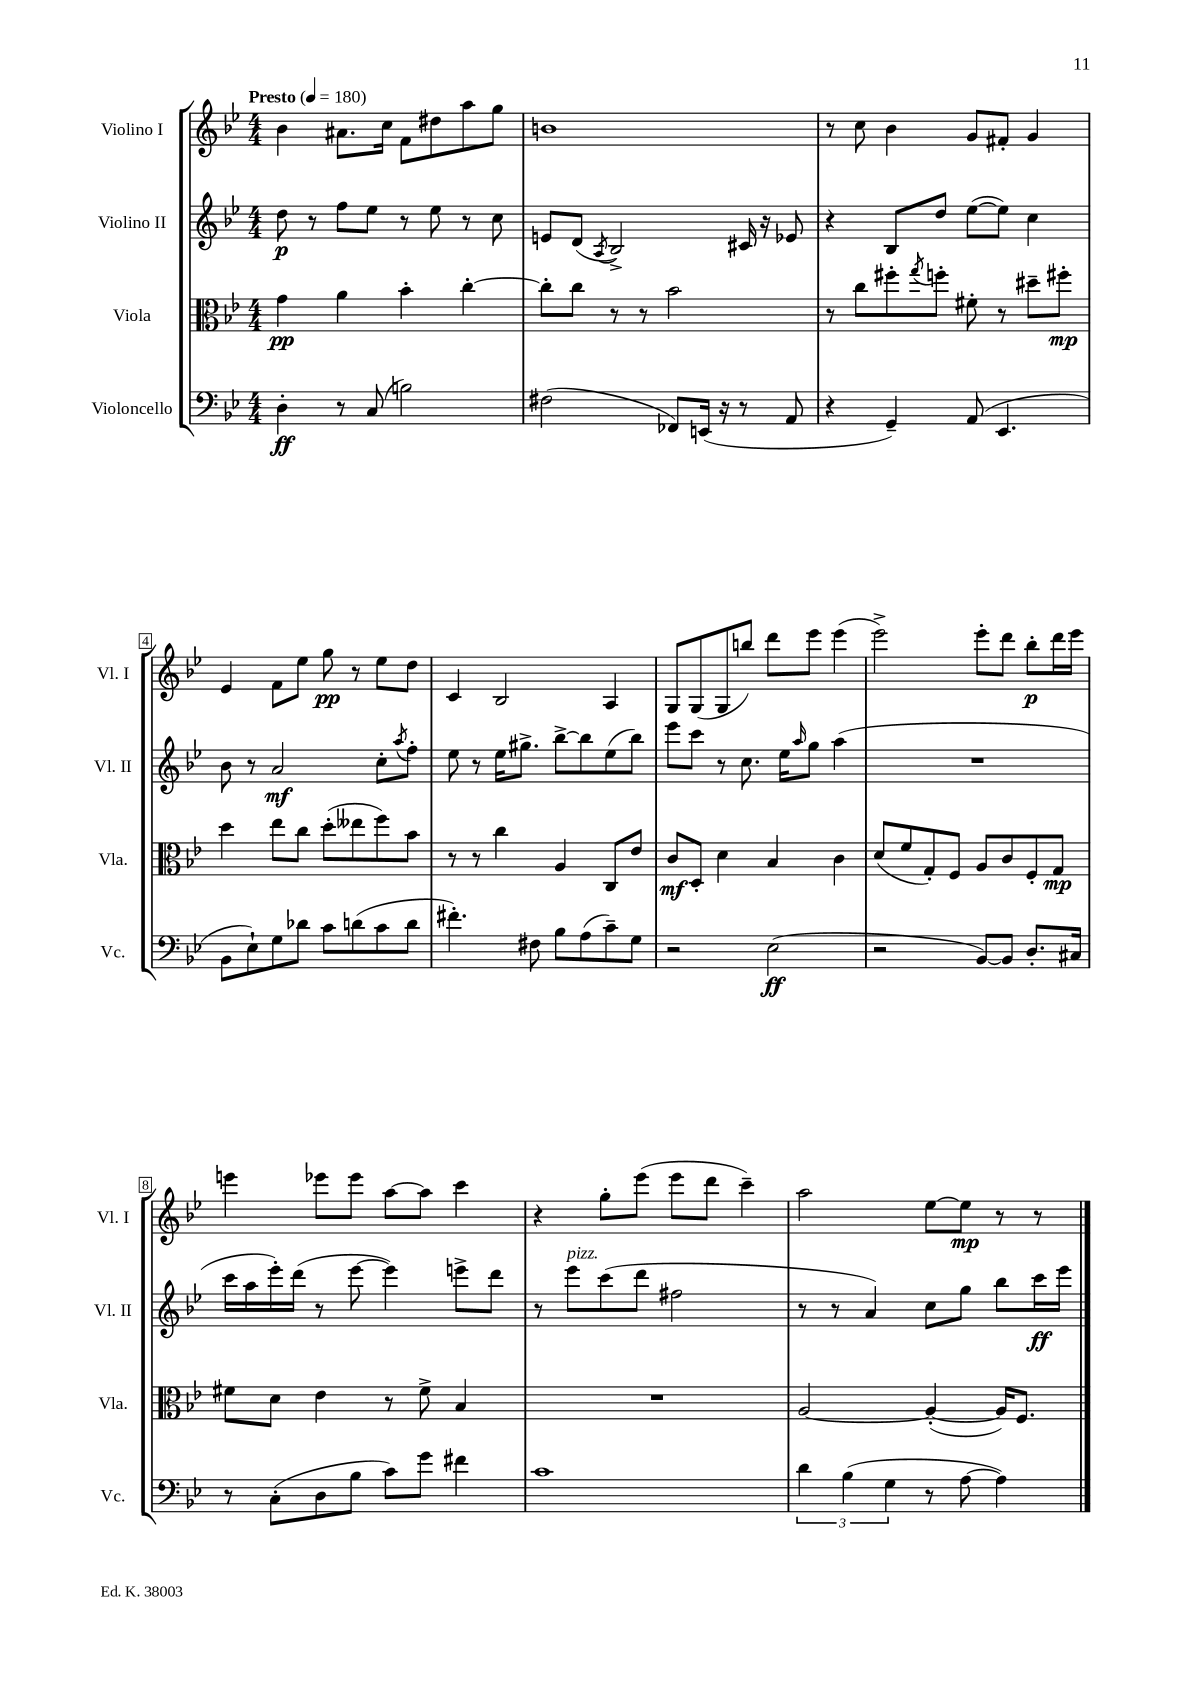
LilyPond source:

<<
\new StaffGroup <<
\new Staff = "s0" \with { instrumentName = "Violino I" shortInstrumentName = "Vl. I" } {
    \clef treble \key bes \major \numericTimeSignature \time 4/4 \tempo "Presto" 4 = 180
    bes'4 ais'8. c''16 f'8 dis''8 a''8 g''8 |
    b'1 |
    r8 c''8 bes'4 g'8 fis'8-. g'4 |
    ees'4 f'8 ees''8 g''8\pp r8 ees''8 d''8 |
    c'4 bes2 a4 |
    g8 g8( g8 b''8) d'''8 ees'''8 ees'''4( |
    ees'''2->) ees'''8-. d'''8 bes''8-.\p d'''16 ees'''16 |
    e'''4 ees'''8 ees'''8 a''8~ a''8 c'''4 |
    r4 g''8-. ees'''8( ees'''8 d'''8 c'''4--) |
    a''2 ees''8~ ees''8\mp r8 r8 \bar "|." |
}
\new Staff = "s1" \with { instrumentName = "Violino II" shortInstrumentName = "Vl. II" } {
    \clef treble \key bes \major \numericTimeSignature \time 4/4
    d''8\p r8 f''8 ees''8 r8 ees''8 r8 c''8 |
    e'8 d'8( \acciaccatura { a8 } bes2->) cis'16 r16 ees'8 |
    r4 bes8 d''8 ees''8~( ees''8) c''4 |
    bes'8 r8 a'2\mf c''8-. \acciaccatura { a''8 } f''8-. |
    ees''8 r8 ees''16 gis''8.-> bes''8~-> bes''8 ees''8( bes''8) |
    ees'''8 c'''8 r8 c''8. ees''16 \grace { a''16 } g''8 a''4( |
    R1 |
    c'''16 a''16 ees'''16-.) d'''16( r8 ees'''8~ ees'''4) e'''8-> d'''8 |
    r8 ees'''8^\markup { \italic "pizz." } c'''8( d'''8 fis''2 |
    r8 r8 a'4) c''8 g''8 bes''8 c'''16\ff ees'''16 \bar "|." |
}
\new Staff = "s2" \with { instrumentName = "Viola" shortInstrumentName = "Vla." } {
    \clef alto \key bes \major \numericTimeSignature \time 4/4
    g'4\pp a'4 bes'4-. c''4~-. |
    c''8-. c''8 r8 r8 bes'2 |
    r8 c''8 fis''8-. \acciaccatura { g''8 } f''8-. fis'8-. r8 dis''8-- fis''8-.\mp |
    d''4 ees''8 c''8 d''8-.( eeses''8 f''8) bes'8 |
    r8 r8 c''4 a4 c8 ees'8 |
    c'8\mf d8-. d'4 bes4 c'4 |
    d'8( f'8 g8-.) f8 a8 c'8 f8-. g8\mp |
    fis'8 d'8 ees'4 r8 fis'8-> bes4 |
    R1 |
    a2~ a4~-.( a16) f8. \bar "|." |
}
\new Staff = "s3" \with { instrumentName = "Violoncello" shortInstrumentName = "Vc." } {
    \clef bass \key bes \major \numericTimeSignature \time 4/4
    d4-.\ff r8 c8( b2) |
    fis2( fes,8) e,16( r16 r8 a,8 |
    r4 g,4--) a,8( ees,4. |
    bes,8 ees8-!) g8 des'8 c'8 d'8( c'8 d'8 |
    fis'4.-.) fis8 bes8 a8( c'8--) g8 |
    r2 ees2\ff( |
    r2 bes,8~) bes,8 d8.-. cis16 |
    r8 c8-.( d8 bes8 c'8) g'8 fis'4 |
    c'1 |
    \tuplet 3/2 { d'4 bes4( g4 } r8 a8~ a4) \bar "|." |
}
>>
>>
\layout { \context { \Score \override BarNumber.stencil = #(make-stencil-boxer 0.1 0.3 ly:text-interface::print) } }
